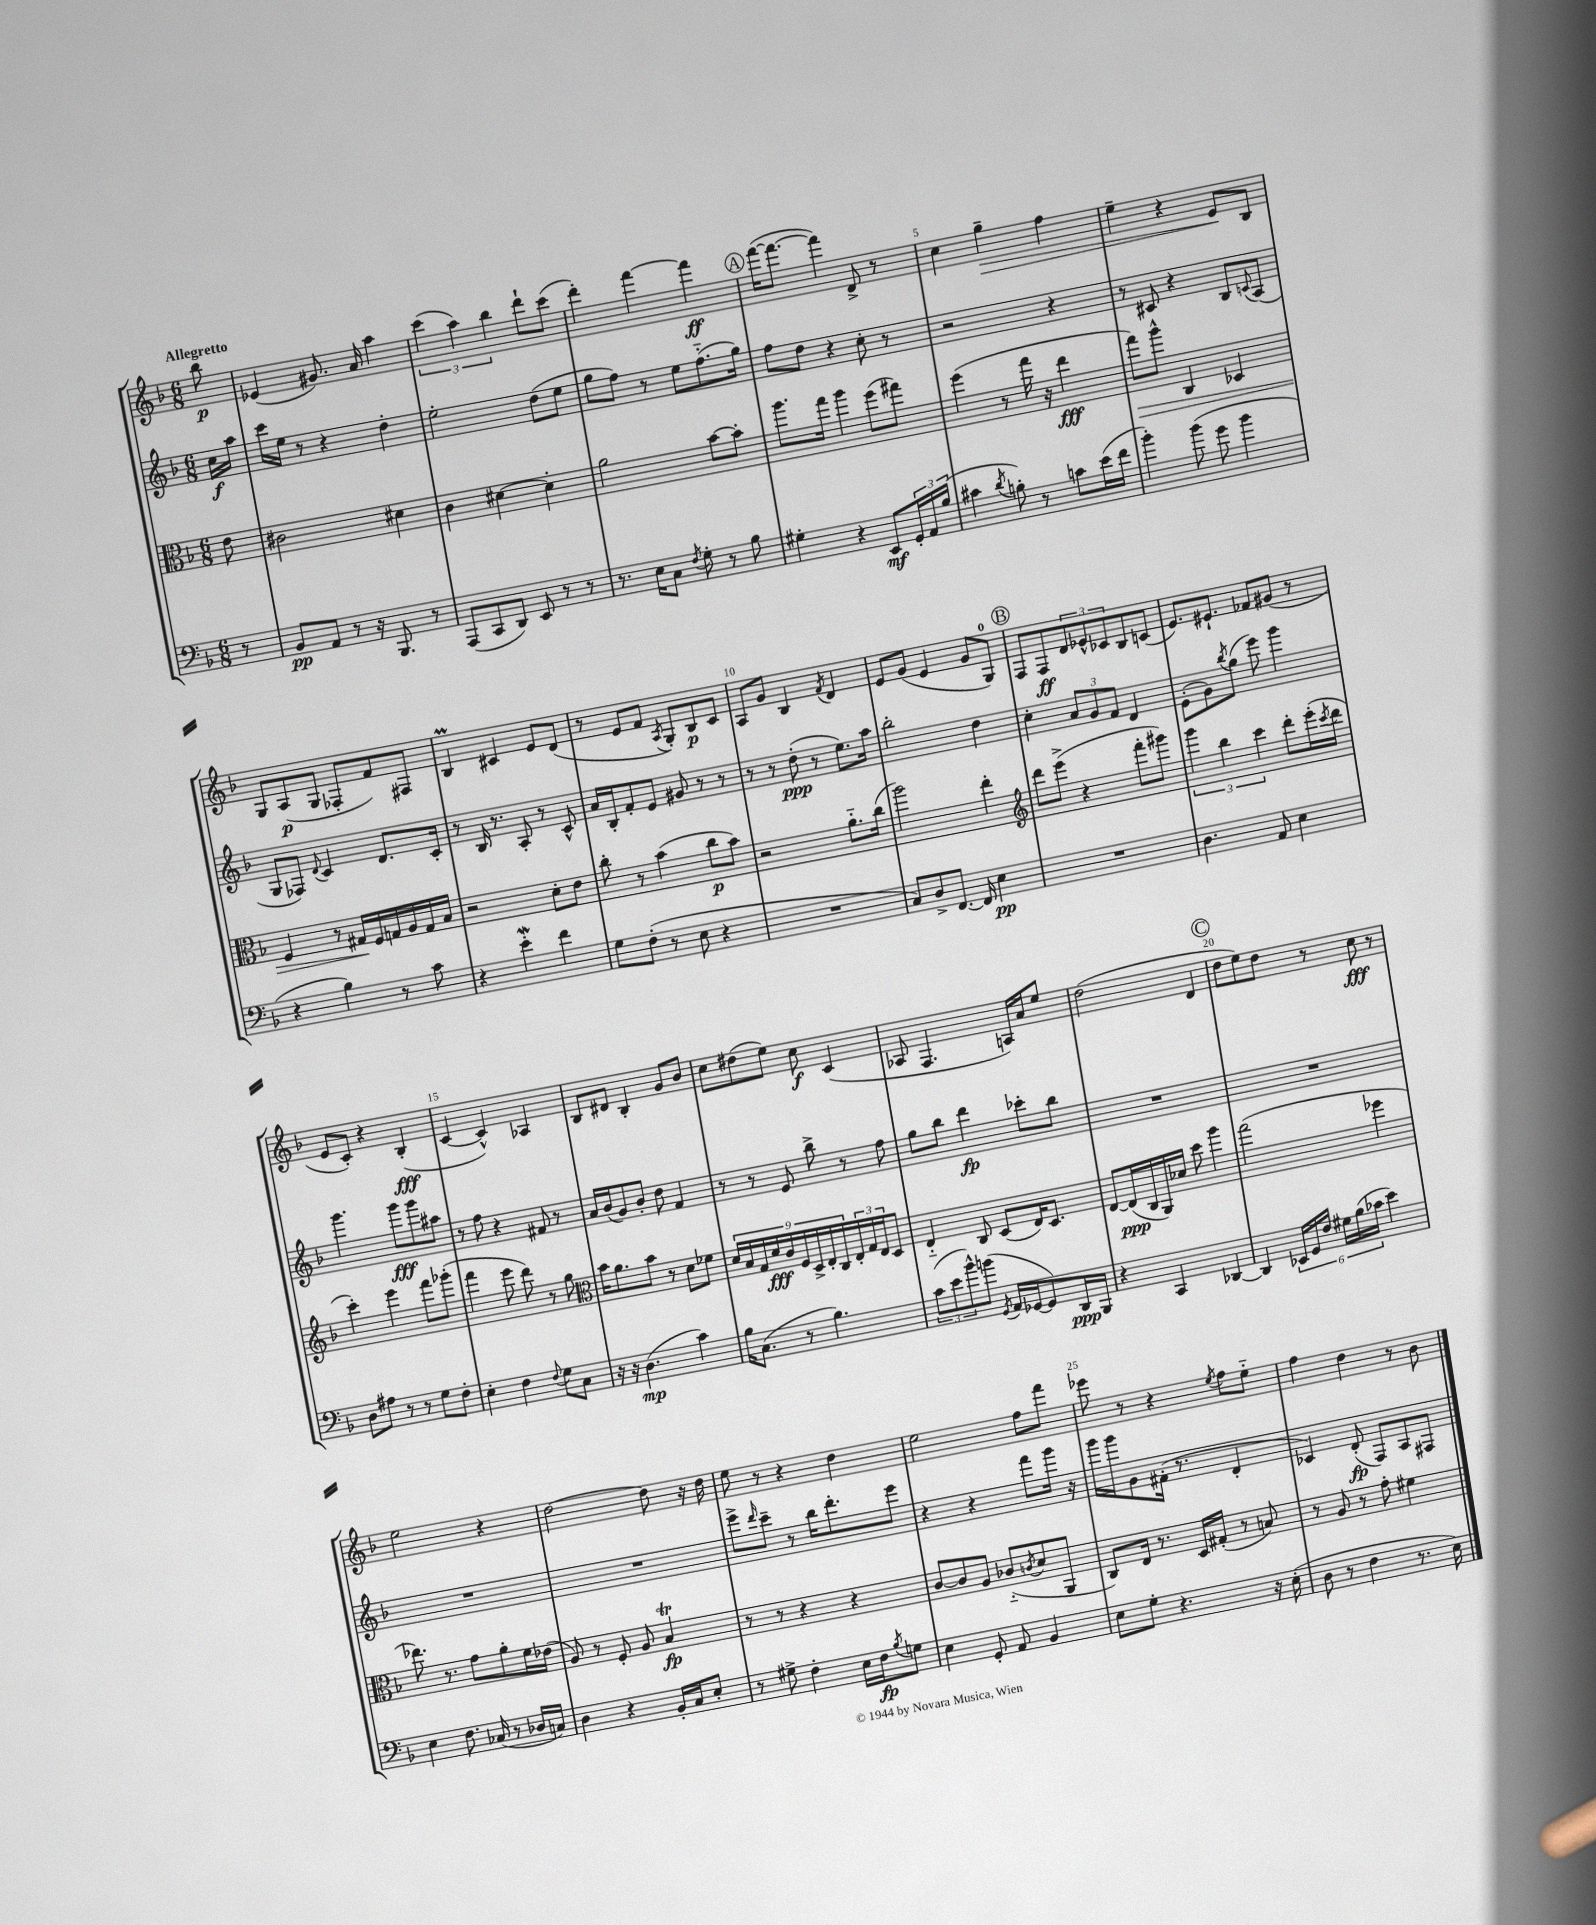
<<
\new StaffGroup <<
\new Staff = "s0" {
    \clef treble \key f \major \numericTimeSignature \time 6/8 \partial 8 \tempo "Allegretto"
    bes''8\p |
    ees'4( gis'8.) a'16 a''4 |
    \tuplet 3/2 { c'''4( a''4) bes''4 } d'''8-! c'''8( |
    d'''4-.) f'''4~ f'''4\ff |
    \mark \markup { \circle "A" } f'''16~( f'''8.~ f'''4) d'8-> r8 |
    c''4 g''4--\> f''4 |
    e''4-- r4 e'8\! bes8 |
    g8 a8\p( g8 fes8-. f'8) fis8 |
    bes4\prall cis'4 e'8 d'8( |
    r8 e'8 f'8 \acciaccatura { a8 } g8-.) bes8\p c'8 |
    a8 g'8 bes4 \acciaccatura { f'8 } d'4 |
    e'8 g'8( e'4 g'8 g8-0) |
    \mark \markup { \circle "B" } f8 f8\ff \tuplet 3/2 { d'8 ees'8-^ ces'8 } bes8 c'8( |
    e'8.) eis'8.-! fes'8 gis'8( r8 |
    e'8 c'8-.) r4 bes4-.\fff( |
    c'4~ c'4-^) aes4 |
    bes8 dis'8 bes4-. g'8 bes'8 |
    c''8 dis''8( e''8) c''8\f c'4( |
    aes8 f4. a16) a'16 e''8 |
    d''2( d'4 |
    \mark \markup { \circle "C" } d''8 e''8) d''8 r8 c''8\fff r8 |
    e''2 r4 |
    d''2~ d''8 r16 d''16 |
    e''8 r8 r4 d''4 |
    e''2 f''8 f'''8 |
    ees'''8 r8 r4 \acciaccatura { e''8 } f''8 e''8-_ |
    f''4 d''4 r8 bes'8 \bar "|." |
}
\new Staff = "s1" {
    \clef treble \key f \major \numericTimeSignature \time 6/8 \partial 8
    c''16\f a''16 |
    c'''16 e''16 r8 r4 d''4-. |
    e''2-. d''8( e''8 |
    g''8 f''8) r8 e''8 f''8.-_( g''16) |
    \mark \markup { \circle "A" } f''8 d''8 r4 c''8-. r8 |
    r2 r4 |
    r8 cis'8 r4 bes8 \appoggiatura { c'8 } a8( |
    g8 fes8) \appoggiatura { d'8 } c'4 d'8. c'16-. |
    r8 bes16 r8. a8-. r8 c'8-^ |
    a'16 bes16-. f'8-. e'8 gis'8 r8 r8 |
    r8 r8 d''8-.\ppp( r8 e''8.) a''16 |
    bes''2-. d''4 |
    \mark \markup { \circle "B" } c''4-. \tuplet 3/2 { a'8 g'8 f'8 } d'4 |
    e'8-.( g'8) \acciaccatura { bes''8 } g''8( e'''8) g'''4 |
    g'''4. g'''8\fff g'''8 ais''8 |
    r8 f''8 r4 fis'8 r8 |
    a'16 bes'16( g'8) bes'8-. d''8 f'4 |
    r8 r8 e'8 bes''8-> r8 f''8 |
    g''8 bes''8 d'''4\fp ces'''8-. bes''8 |
    R2. |
    \mark \markup { \circle "C" } R2. |
    R2. |
    R2. |
    e'''8-> \grace { d'''16 } c'''8-- r8 bes''16 d'''8.-. e'''8 |
    r4 r4 f'''8 g'''16 r16 |
    g'''16 g'''16 g'8 fis'16-.( r8. d'4-. |
    ces'4) d'8-.\fp( f8) a8 fis8 \bar "|." |
}
\new Staff = "s2" {
    \clef alto \key f \major \numericTimeSignature \time 6/8 \partial 8
    e'8 |
    cis'2 dis'4 |
    c'4 dis'4~ dis'4-. |
    a'2 bes'8~ bes'8-. |
    \mark \markup { \circle "A" } a''8. g''16 a''4 f''8( gis''8) |
    f''4( r8 g''16 r16 e''4\fff |
    g''8\>) a''8-^ c4 des4 |
    f4 r8 gis16\! f16 g16 a16 g16 bes16 |
    r2 d'8-. e'8 |
    c''8-. r8 bes'4( c''8\p bes'8) |
    r2 a'8.-_ c''16( |
    a''2) e''4-. |
    \mark \markup { \circle "B" } \clef treble d'''8 e'''8->( r4 f'''8-. gis'''8) |
    \tuplet 3/2 { g'''4 bes''4 c'''4 } d'''8-. e'''16-.( \acciaccatura { c'''8 } d'''16 |
    c'''4-.) e'''4 f'''8 ges'''8-.( |
    f'''4 e'''8 d'''8) r8 g''8 |
    \clef alto bes'16 a'8. bes'8 r8 d'8 fes'8 |
    \tuplet 9/8 { d'16 bes16 g16 d'16\fff c'16 f16 d16-> e16-. c16 } \tuplet 3/2 { e16-. g16 e16 } d8 |
    e4-_ c8 d8( e16) d8. |
    e8~ e16\ppp( c16 a,16) des'16 d''8 a''4 |
    \mark \markup { \circle "C" } g''2( fes''4 |
    ees''8.) r8. g'8 a'8-. f'16 ees'16( |
    a8) r8 f8-. a8 bes4\trill\fp |
    r8 r8 r4 r4 |
    c'8~ c'8 a8 ces'8-_( \acciaccatura { c'8 } d'8 a,8 |
    c8) e16 r8. d16 gis16-.( r8 b8) |
    r8 a8 r8 g'8-. fis'4 \bar "|." |
}
\new Staff = "s3" {
    \clef bass \key f \major \numericTimeSignature \time 6/8 \partial 8
    r8 |
    bes,8\pp a,8 r8 r16 bes,,8. r8 |
    a,,8( c,8 d,8) e,8 r8 r8 |
    r8. e16 c8 \acciaccatura { f8 } g8-. r8 bes8 |
    \mark \markup { \circle "A" } gis4-. r4 e,8\mf \tuplet 3/2 { g,16-. a,16 bes16( } |
    cis'4 \acciaccatura { d'8 } b8-.) r8 c'8 e'16( f'16 |
    bes'4-.) bes'8( g'8 bes'4 |
    r4 bes4) r8 c'8 |
    r4 e'4-.\mordent f'4 |
    g8 f8-.( r8 e8 r4 |
    R2. |
    c8) d8-> f,8.~ f,16 e4\pp |
    \mark \markup { \circle "B" } R2. |
    d4. a,8 e4 |
    d8 ais8 r8 r8 g8 f8-. |
    e4-. f4 \appoggiatura { f8 } g8 c8 |
    r16 r16 d4.\mp( c'4) |
    bes16 c8.( r8 bes4.) |
    \tuplet 3/2 { c'8( e'8 bes'8-^) } b'8( \acciaccatura { g,8 } a,16 ges,16~ ges,8) d,16\ppp bes,,16 |
    r4 c,4 des,4~ |
    \mark \markup { \circle "C" } des,4 \tuplet 6/4 { ees,16 g,16 f16 gis16 bes16( ces'16 } e'4) |
    e4 f8. ces16( r8 des16 c16) |
    d4 r4 bes,16-. c16 e8-. |
    r8 gis8-> f4-. e16 f16\fp \acciaccatura { bes8 } g8 |
    e4 g,8-. a,8 bes,4 |
    e8 g8-. r4. r16 e16-.( |
    d8 r8 f4 r8. e16) \bar "|." |
}
>>
>>
\layout { \context { \Score \override BarNumber.break-visibility = ##(#f #t #t) barNumberVisibility = #(every-nth-bar-number-visible 5) } }
